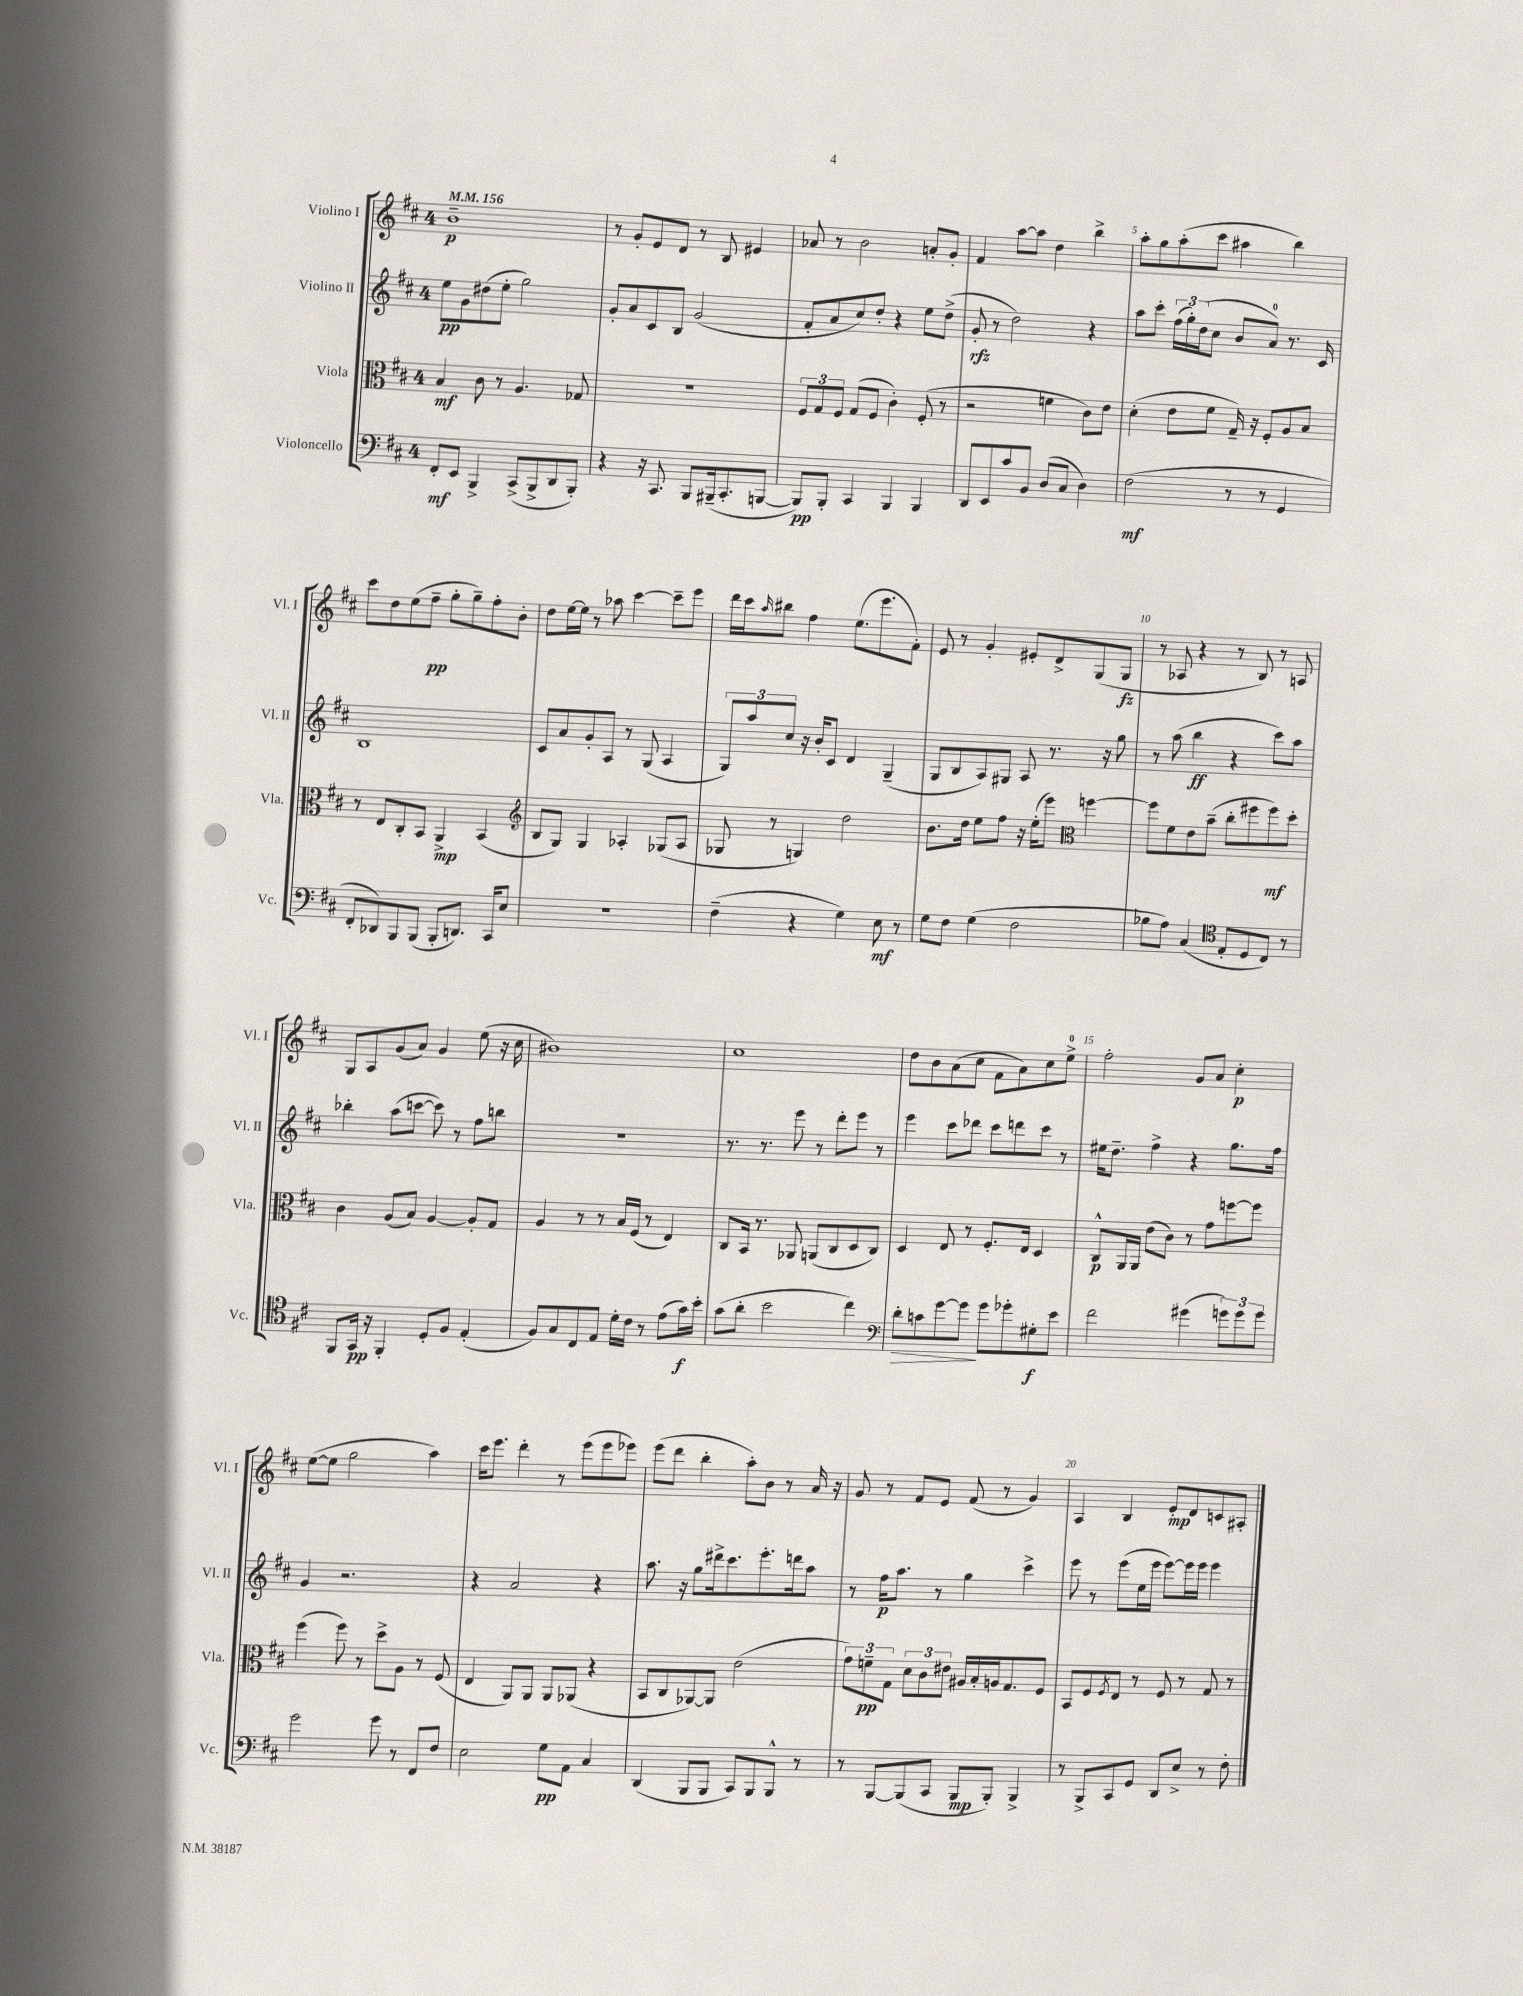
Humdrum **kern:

**kern	**kern	**kern	**kern
*staff4	*staff3	*staff2	*staff1
*clefF4	*clefC3	*clefG2	*clefG2
*k[f#c#]	*k[f#c#]	*k[f#c#]	*k[f#c#]
*M4/4	*M4/4	*M4/4	*M4/4
*MM156	*MM156	*MM156	*MM156
8FF#'	4B	8ee	1b~
8EE	.	8g	.
4BBB^	8c#	(8dd#	.
.	8r	8ee'	.
(8CC#^	4.A	2gg)	.
8BBB^	.	.	.
8DD	.	.	.
8BBB')	8G-	.	.
=	=	=	=
4r	1r	8g'	8r
.	.	8a	8g'
16r	.	8c#	8e
8.CC#	.	.	.
.	.	8B	8d
8BBB	.	(2g	8r
(16BBB#~	.	.	8B
8.CC#'	.	.	.
.	.	.	4e#
[8BBB	.	.	.
=	=	=	=
8BBB])	12F#	8f#'	8a-
.	12G	.	.
8BBB'	.	8a	8r
.	12F#	.	.
4CC#	(8G	8cc#)	2b
.	8F#	8dd'	.
4BBB	4c#')	4r	.
4BBB	(8F#'	8ee	8a'
.	8r	(8dd^	8g'
=	=	=	=
8DD	2r	8g'	4f#
8EE	.	8r	.
8c#	.	2dd)	[8aa
8BB	.	.	8aa]
(8D	4f	.	4dd
8C#	.	.	.
4D)	8c#)	4r	4bb^
.	8e	.	.
=	=	=	=
(2F#	(4d'	8aa	8aa'
.	.	8ccc#'	8gg
.	8e	(24ff#	(8aa'
.	.	24gg')	.
.	.	(24dd	.
.	8f#	8cc#	8ccc#
8r	16G~)	8b	4aa#
.	16r	.	.
8r	8F#'	8a)	.
4GG	8A	8.r	4bb)
.	8B	.	.
.	.	16c#	.
=	=	=	=
8FF#'	8r	1B	8ccc#
8DD-)	8E	.	8dd
8BBB	8C#'	.	(8ee
(8BBB	8BB	.	8ff#~
8BBB'	4AA^	.	8gg'
8.DD)	.	.	8gg~)
.	(4BB	.	8ff#'
16CC#	.	.	.
8E	.	.	8b'
=	=	=	=
*	*clefG2	*	*
1r	8B	8c#	8dd
.	8G)	8a	[16ee
.	.	.	16ee]
.	4G	8g'	8r
.	.	8A	8aa-
.	4A-'	8r	[4ccc#
.	.	(8G	.
.	(8G-	4A	8ccc#~]
.	8A-	.	8eee
=	=	=	=
(4F#~	8G-	12G)	16ddd
.	.	.	16ccc#
.	.	12aa	.
.	.	.	16qqaa
.	8r	.	8bb#
.	.	12cc#	.
4r	4G)	16r	4ff#
.	.	16b'	.
.	.	8c#	.
4G)	2dd	4d	(8.ee
.	.	.	8.eee
8E	.	(4G~	.
8r	.	.	8f#')
=	=	=	=
8G	8.b	8G	8e
8F#	.	8B	8r
.	16dd	.	.
(4G	8ee	8A)	4g'
.	8ff#	8G#	.
2F#	16r	8A	8e#'
.	(16ee'	.	.
.	8eee)	8.r	8d^
*	*clefC3	*	*
.	[4ff	.	(8G
.	.	16r	.
.	.	8gg	8G
=	=	=	=
8B-	8ff]	8r	8r
8A)	8f#	(8aa	8A-
(4C#	8e	4bb	4r
.	(8b~	.	.
*clefC4	*	*	*
8E'	8cc#'	4r	8r
8D	8ff#	.	8B)
8C#)	8ff#)	8ccc#)	8r
8r	8dd'	8aa	8A
=	=	=	=
8FF#	4c#	4bb-'	8G
16GG	.	.	8A
16r	.	.	.
4FF#'	(8A	(8aa	(8g
.	8B)	[8ccc	8a)
8D'	[4A	8ccc])	4g
8F#	.	8r	.
(4E'	8A']	8ff#	(8ee
.	8G	8bb	16r
.	.	.	16cc#
=	=	=	=
8F#)	4A	1r	1b#)
8G	.	.	.
8C#	8r	.	.
8E	8r	.	.
16d'	16B	.	.
16c#	(16F#	.	.
8r	8r	.	.
(8e	4E)	.	.
16g)	.	.	.
16b'	.	.	.
=	=	=	=
(8g	8C#	8.r	1cc#
8a'	16BB	.	.
.	8.r	8.r	.
2b	.	.	.
.	8AA-	8eee	.
.	(8AA	8r	.
.	8C#	8ddd'	.
4cc#)	8D	8eee	.
.	8C#)	8r	.
=	=	=	=
*clefF4	*	*	*
8d'	4D	4eee	8dd
8c	.	.	8b
[8g	8E	8ccc#	(8a
8g]	8r	8ddd-	8cc#
8g	8.F#'	8ccc#	8f#
8g-'	.	8ddd	8a)
.	16E	.	.
8G#'	4D	8ccc#	8cc#
8e	.	8r	8ee^
=	=	=	=
2f#	8C#^^	16ee#	2ff#'
.	.	8.dd~	.
.	16AA	.	.
.	16AA	.	.
.	(8e	4ff#^	.
.	8c#)	.	.
(4g#	8r	4r	8g
.	8g	.	8a
12g)	[8ff	8.gg	4cc#'
12g	.	.	.
.	8ff]	.	.
12g	.	.	.
.	.	16ff#	.
=	=	=	=
2g	(4ff#	4g	([8ee
.	.	.	8ee]
.	8ff#)	2.r	2gg
.	8r	.	.
8g	8dd^	.	.
8r	8A	.	.
8FF#	8r	.	4aa)
8F#	(8F#	.	.
=	=	=	=
2E	4E	4r	16ccc#
.	.	.	8.eee
.	8AA)	2a	4ddd'
.	8AA	.	.
8G	8AA	.	8r
8AA	(8AA-	.	(8eee
4C#	4r	4r	8eee
.	.	.	8eee-)
=	=	=	=
(4DD	8BB	8.aa	(8eee
.	8C#	.	8ddd
.	.	16r	.
8BBB	[8AA-)	8gg	4bb'
8BBB	8AA-]	16ddd#^	.
.	.	8.ccc#	.
8CC#)	(2e	.	8aa')
8BBB	.	8.eee'	8b
8BBB^^	.	.	8r
.	.	16ddd	.
8r	.	8aa	16a
.	.	.	16r
=	=	=	=
8r	12g)	8r	8g
.	12f~	.	.
[8BBB	.	16ff#	8r
.	12G	.	.
.	.	8.aa	.
(8BBB]	12d	.	8f#
.	12c#	.	.
8CC#	.	8r	8e
.	12e#	.	.
8BBB	16A#	4gg	(8f#
.	16B'	.	.
8BBB')	16A	.	8r
.	8.G	.	.
4BBB^	.	4ccc#^	4g)
.	8F#	.	.
=	=	=	=
8r	8BB	8eee	4A
8BBB^	8F#	8r	.
.	8qF#	.	.
8CC#	8E	(8eee	4B
8GG	8r	16ee	.
.	.	16eee	.
8DD	8F#	[8eee)	8e'
8E^	8r	16eee]	8d
.	.	16eee	.
8r	8G	4eee	8c
8F#'	8r	.	8A#'
==	==	==	==
*-	*-	*-	*-
